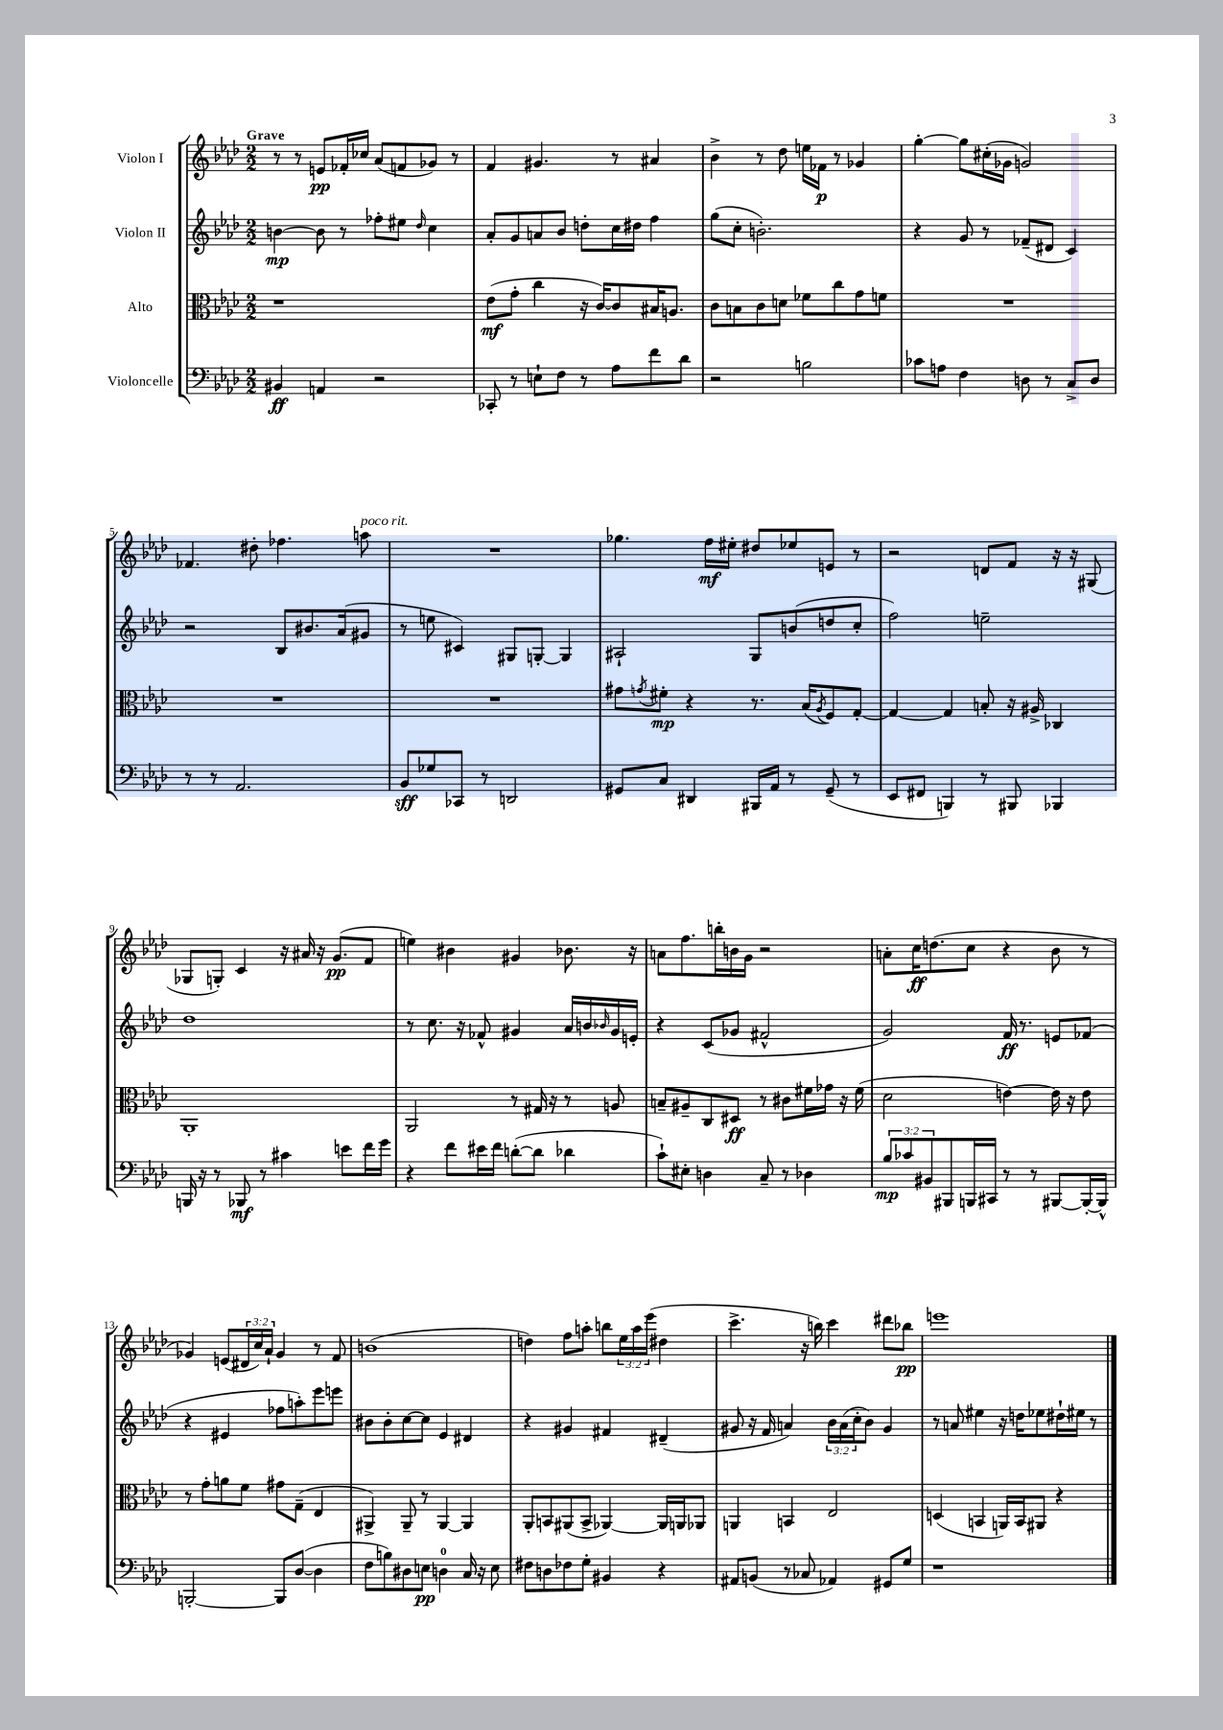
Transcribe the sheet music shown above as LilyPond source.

<<
\new StaffGroup <<
\new Staff = "s0" \with { instrumentName = "Violon I" } {
    \clef treble \key aes \major \numericTimeSignature \time 2/2 \override Staff.TupletNumber.text = #tuplet-number::calc-fraction-text \tempo "Grave"
    r8 r8 e'8\pp fes'16-. ces''16 aes'8( f'8 ges'8) r8 |
    f'4 gis'4. r8 ais'4 |
    bes'4-> r8 des''8 e''16 fes'16\p r8 ges'4 |
    g''4~-. g''8 cis''16-.( ges'16 g'2) |
    fes'4. dis''8-. fes''4. a''8^\markup { \italic "poco rit." } |
    R1 |
    ges''4. f''16\mf eis''16-. dis''8 ees''8 e'8 r8 |
    r2 d'8 f'8 r16 r16 gis8( |
    ges8 g8-.) c'4 r16 ais'16 r16 g'8.\pp( f'8 |
    e''4) bis'4 gis'4 bes'8. r16 |
    a'8 f''8. b''16-. b'16 g'16 r2 |
    a'8-. c''16\ff d''8.( c''8 r4 bes'8 r8 |
    ges'4) e'8( \tuplet 3/2 { dis'16 c''16) aes'16-! } ges'4 r8 f'8 |
    b'1( |
    d''4) f''8 a''8-. b''8 \tuplet 3/2 { ees''16 a''16 ees'''16( } dis''4 |
    c'''4.-> r16 b''16) c'''4 dis'''8 bes''8\pp |
    e'''1 \bar "|." |
}
\new Staff = "s1" \with { instrumentName = "Violon II" } {
    \clef treble \key aes \major \numericTimeSignature \time 2/2 \override Staff.TupletNumber.text = #tuplet-number::calc-fraction-text
    b'4~\mp b'8 r8 fes''8-. eis''8 \grace { des''16 } c''4 |
    aes'8-. g'8 a'8 bes'8 d''8-. c''16 dis''16 f''4 |
    g''8( c''8-. b'2.-.) |
    r4 g'8 r8 fes'8--( dis'8 c'4) |
    r2 bes8 bis'8. aes'16( gis'8 |
    r8 e''8 cis'4) gis8 g8~-. g4 |
    ais2-! g8 b'8( d''8 c''8-. |
    f''2) e''2-- |
    des''1 |
    r8 c''8. r16 fes'8-^ gis'4 aes'16 b'16 \grace { bes'16 } gis'16 e'16-. |
    r4 c'8( ges'8 fis'2-^ |
    g'2) f'16\ff r8. e'8 fes'8( |
    r4 eis'4 fes''8 a''8-.) ees'''8 e'''8 |
    bis'8 bis'8-. c''8~ c''8 ees'4 dis'4 |
    r4 gis'4 fis'4 dis'4--( |
    gis'8 r16 f'16 a'4) \tuplet 3/2 { bes'16 a'16( c''16-. } bes'8) gis'4 |
    r8 a'8 eis''4 r16 d''16 ees''8 dis''16-! eis''16 r8 \bar "|." |
}
\new Staff = "s2" \with { instrumentName = "Alto" } {
    \clef alto \key aes \major \numericTimeSignature \time 2/2
    r1 |
    ees'8\mf( g'8-. c''4 r16 c'16~) c'8 bis16 a8. |
    c'8 b8 c'8 d'8 fes'8 c''8 g'8 f'8 |
    R1 |
    R1 |
    R1 |
    gis'8 \acciaccatura { g'8 } fis'8-.\mp r4 r8. bes16( \acciaccatura { aes8 } f8) g8~-. |
    g4~ g4 b8-. r16 ais16-> ces4 |
    aes,1-. |
    aes,2 r8 gis16 r16 r8 a8 |
    b8-- ais8-- c8 dis8\ff r8 cis'8 fis'16 ges'16 r16 fis'16( |
    des'2 e'4~) e'16 r16 e'8 |
    r8 g'8-. a'8 f'8 gis'8 g8--( ees4 |
    ais,4->) ais,8-- r8 ais,4~ ais,4 |
    aes,8-. b,8 ais,8( b,8-> aes,4~) aes,16 a,16 aes,8 |
    a,4 b,4 ees2 |
    d4( b,4 a,16) b,16 ais,8 r4 \bar "|." |
}
\new Staff = "s3" \with { instrumentName = "Violoncelle" } {
    \clef bass \key aes \major \numericTimeSignature \time 2/2 \override Staff.TupletNumber.text = #tuplet-number::calc-fraction-text
    bis,4\ff a,4 r2 |
    ces,8-. r8 e8-! f8 r8 aes8 f'8 des'8 |
    r2 b2 |
    ces'8 a8 f4 d8 r8 c8-> d8 |
    r8 r8 aes,2. |
    bes,8\sff ges8 ces,8 r8 d,2 |
    gis,8 c8 dis,4 bis,,16 aes,16 r8 gis,8--( r8 |
    ees,8 fis,8 b,,4) r8 bis,,8 bes,,4 |
    b,,16 r16 r8 bes,,8\mf r8 cis'4 e'8 f'16 g'16 |
    r4 f'8 eis'16 f'16 d'8~-.( d'8 des'4 |
    c'8-!) eis8-. d4 c8-- r8 des4 |
    \tuplet 3/2 { bes8\mp ces'8 bis,8 } bis,,8 b,,16 cis,16 r8 r8 bis,,8~ bis,,16~-. bis,,16-^ |
    b,,2~-. b,,8 des8~( des4 |
    f8 b8) dis8 e8\pp d4-0 c16 r16 e8 |
    fis8 d8 fes8 g8-. bis,4 r4 |
    ais,8 b,8( r8 ces8 aes,4) gis,8 g8 |
    r1 \bar "|." |
}
>>
>>
